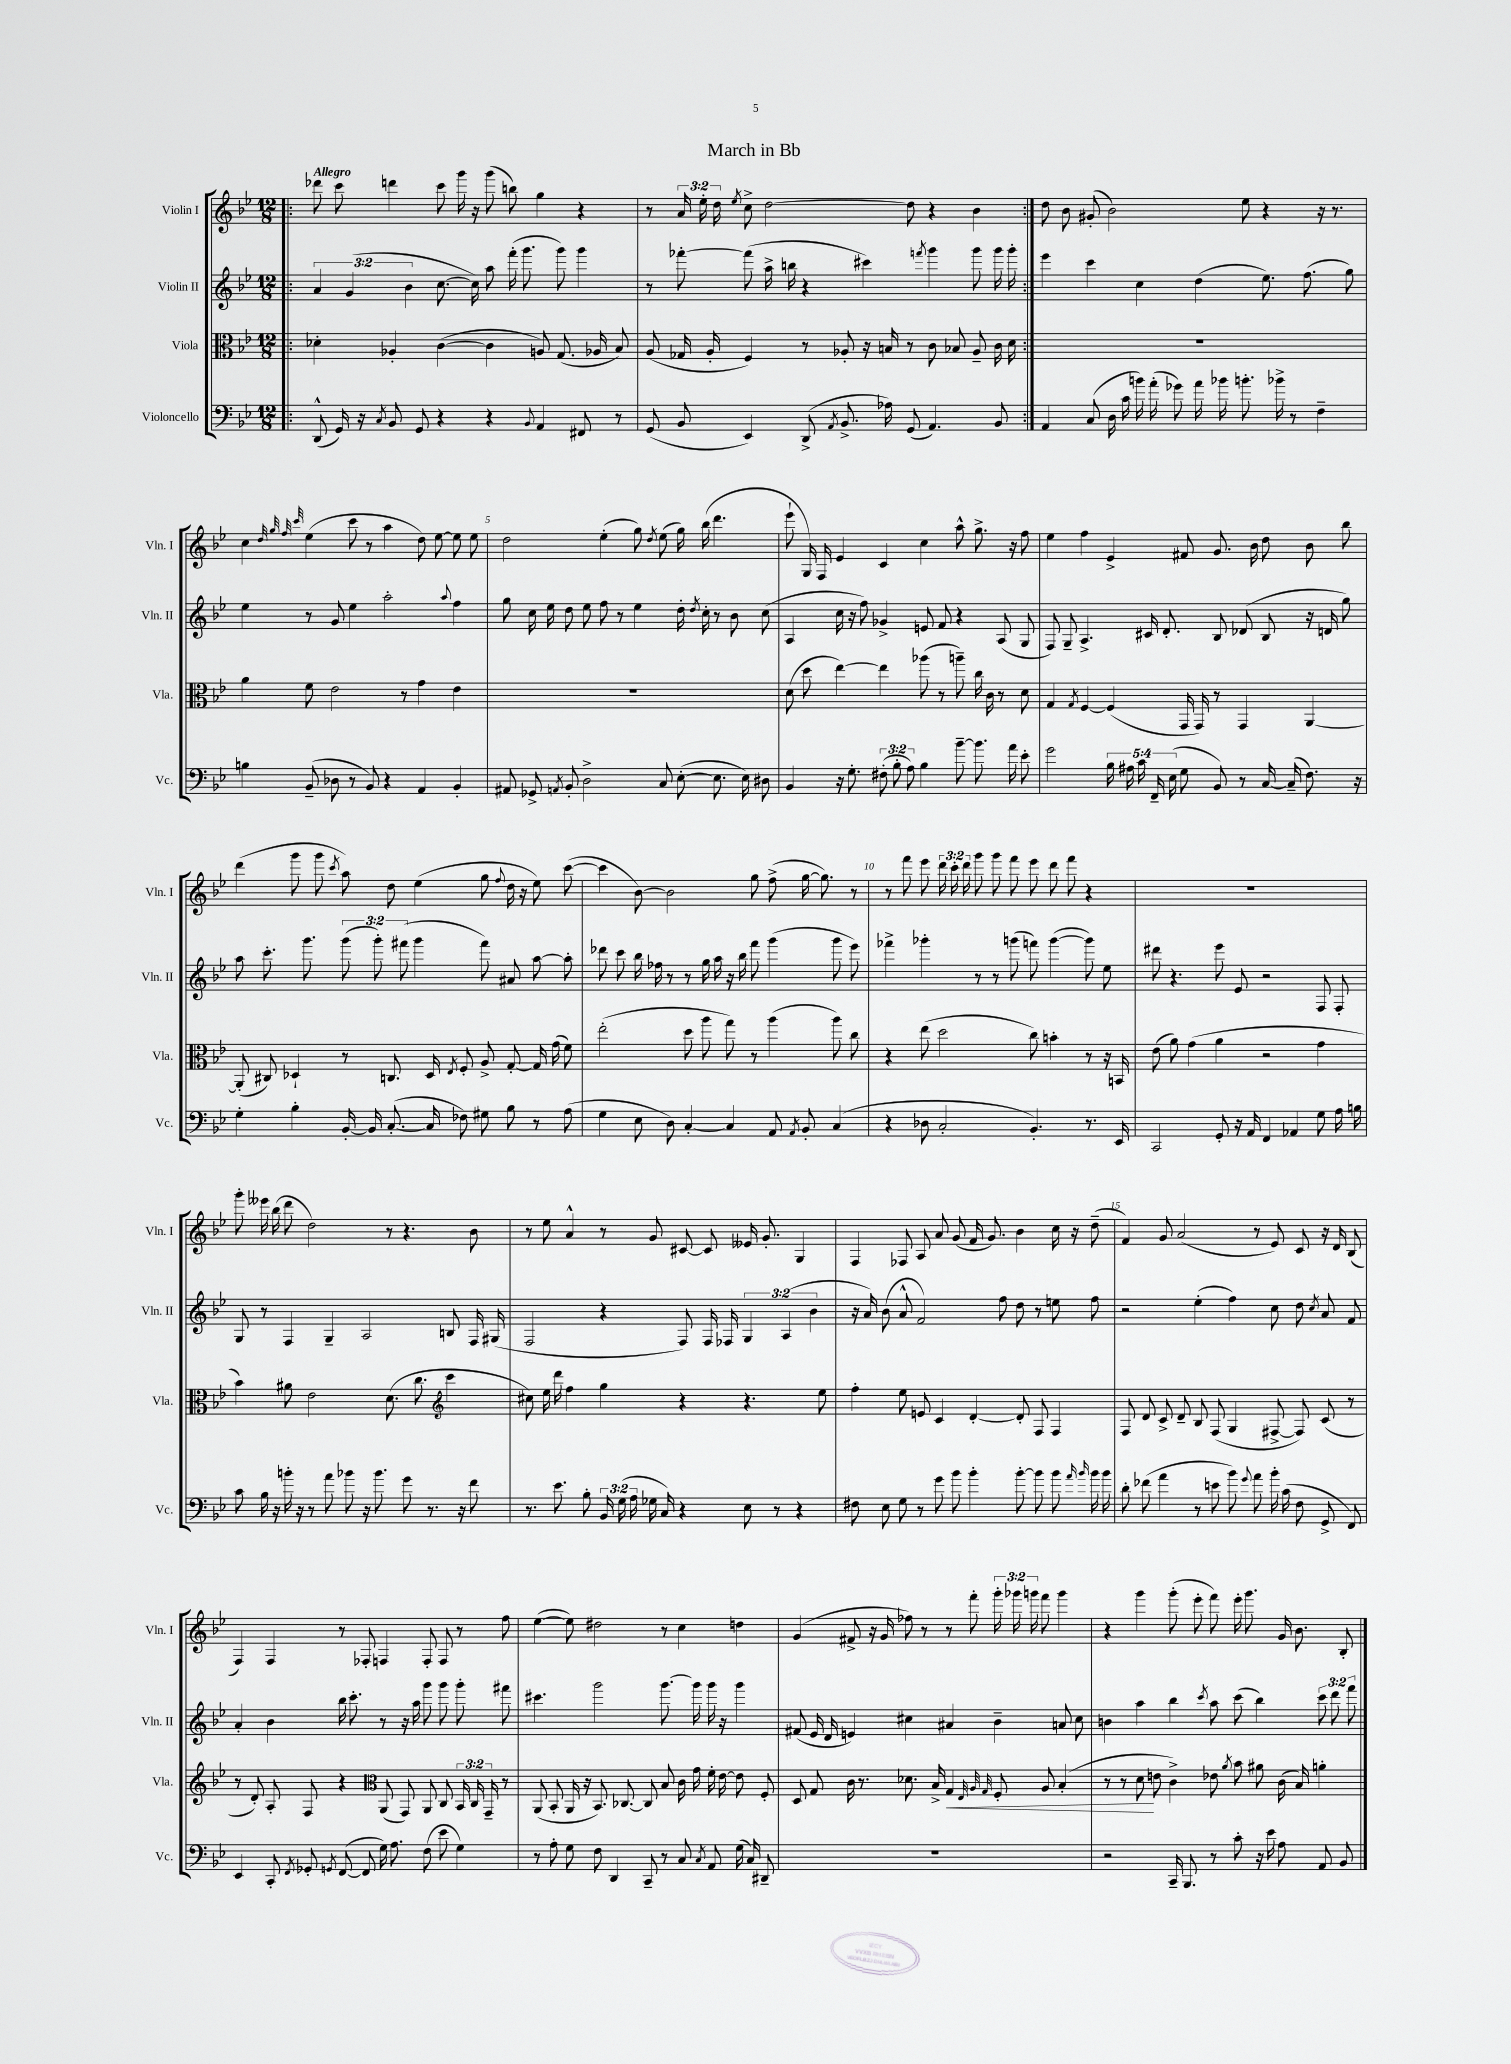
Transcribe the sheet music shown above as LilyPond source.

\header { title = "March in Bb" }
<<
\new StaffGroup <<
\new Staff = "s0" \with { instrumentName = "Violin I" shortInstrumentName = "Vln. I" } {
    \clef treble \key bes \major \numericTimeSignature \time 12/8 \override Staff.TupletNumber.text = #tuplet-number::calc-fraction-text \tempo "Allegro"
    \autoBeamOff \repeat volta 2 { \bar ".|:" des'''8 c'''8 d'''4 c'''8 g'''16 r16 g'''8( b''8) g''4 r4 |
    r8 \tuplet 3/2 { a'16 ees''16-. d''16 } \acciaccatura { ees''8 } c''8-> d''2~ d''8 r4 bes'4 | }
    d''8 bes'8 gis'8-.( bes'2) ees''8 r4 r16 r8. |
    c''4 \grace { d''32 g''32 f''32 c'''32 } ees''4( c'''8 r8 a''4 d''8) ees''8~ ees''8 ees''8 |
    d''2 ees''4-.( g''8) \acciaccatura { d''8 } ees''8( g''16) bes''16( d'''4. |
    ees'''8-! g16) f16 ees'4 c'4 c''4 a''8-^ g''8.-> r16 f''8 |
    ees''4 f''4 ees'4-> fis'8 g'8. bes'16 d''8 bes'8 bes''8 |
    d'''4( g'''8 g'''8 \acciaccatura { c'''8 } a''8) d''8 ees''4( g''8 \appoggiatura { f''8 } d''16 r16 ees''8) c'''8~( |
    c'''4 bes'8~) bes'2 g''8 f''8->( g''16~ g''8.) r8 |
    r8 f'''8 ees'''8 \tuplet 3/2 { d'''16 c'''16-. d'''16 } g'''8 g'''8 f'''8 ees'''8 d'''8 f'''8 r4 |
    R1. |
    g'''8-. eeses'''16 bes''16( d'''8 d''2) r8 r4. bes'8 |
    r8 ees''8 a'4-^ r8 g'8 cis'8~ cis'8 eeses'16 g'8.-. g4 |
    f4 fes8 a8 a'8 g'8( f'16 g'8.) bes'4 c''16 r16 d''8--( |
    f'4) g'8 a'2( r8 ees'8) c'8 r16 d'16 bes8( |
    f4) f4 r8 fes8-. f4 f8-. f8 r8 f''8 |
    ees''4~( ees''8) dis''2 r8 c''4 d''4 |
    g'4( fis'8-> r16 g'16 fes''8) r8 r8 f'''8-. \tuplet 3/2 { g'''16-. ges'''16 g'''16 } f'''8 g'''4 |
    r4 g'''4 g'''8-.( ees'''8-. f'''8) ees'''16-. g'''8. g'16 bes'8. bes8-. \bar "|." |
}
\new Staff = "s1" \with { instrumentName = "Violin II" shortInstrumentName = "Vln. II" } {
    \clef treble \key bes \major \numericTimeSignature \time 12/8 \override Staff.TupletNumber.text = #tuplet-number::calc-fraction-text
    \autoBeamOff \repeat volta 2 { \bar ".|:" \tuplet 3/2 { a'4 g'4( bes'4 } c''8.~ c''16) a''8 f'''16-.( g'''8. g'''8) g'''4 |
    r8 fes'''8~-. fes'''8( a''16-> b''16 r4 cis'''4) \acciaccatura { f'''8 } g'''4 g'''8 g'''16 g'''16-. | }
    ees'''4 c'''4 c''4 d''4( ees''8.) f''8.( g''8) |
    ees''4 r8 g'8 ees''4 a''2-. \appoggiatura { a''8 } f''4 |
    g''8 c''16 ees''16 d''8 ees''8 f''8 r8 ees''4 d''16-. \acciaccatura { d''8 } c''16-. r8 bes'8 c''8( |
    a4 c''16 r16 f''8) ges'4-> e'8 f'8 r4 a8( g8 |
    f8) g8-- a4.-> cis'16 d'8.-. bes8 des'8( bes8 r16 d'16 g''8) |
    a''8 c'''8.-. g'''8. \tuplet 3/2 { g'''8( g'''8-.) fis'''8( } g'''4 fis'''8) ais'8 a''8~ a''8-. |
    des'''8 c'''8 bes''16 fes''16 r8 r8 g''16 a''16 r16 bes''16 f'''8 g'''4( g'''8 ees'''8) |
    fes'''4-> ges'''4-. r8 r8 g'''8( f'''8) g'''4~( g'''8) ees''8 |
    dis'''8 r4. ees'''8 ees'8 r2 f8 f8-. |
    g8 r8 f4 g4-- a2 b8 f16 gis16( |
    f2 r4 f8) f16 fes16 \tuplet 3/2 { g4 a4( bes'4 } |
    r16 a'16) bes'8( a'8-^ f'2) f''8 d''8 r8 e''8 f''8 |
    r2 ees''4-.( f''4) c''8 d''8 \acciaccatura { c''8 } a'8 f'8 |
    a'4-. bes'4 bes''16 c'''8.-. r8 r16 a''16 g'''8 g'''8 g'''8-. fis'''8 |
    cis'''4. g'''2 g'''8.~ g'''16 g'''16 r16 g'''4 |
    fis'8( ees'16 d'16 e'4) cis''4 ais'4 bes'4-- a'8 cis''8 |
    b'4 a''4 bes''4 \acciaccatura { c'''8 } a''8 c'''8( bes''4) \tuplet 3/2 { c'''8 d'''8 f'''8 } \bar "|." |
}
\new Staff = "s2" \with { instrumentName = "Viola" shortInstrumentName = "Vla." } {
    \clef alto \key bes \major \numericTimeSignature \time 12/8 \override Staff.TupletNumber.text = #tuplet-number::calc-fraction-text
    \autoBeamOff \repeat volta 2 { \bar ".|:" des'4-. aes4-. c'4~( c'4 a8) g8.( aes16 bes8) |
    a8( ges16 a16-. f4) r8 aes8-. r16 b16 r8 c'8 bes8 aes8-- c'16 d'16 | }
    R1. |
    a'4 f'8 ees'2 r8 g'4 ees'4 |
    R1. |
    d'8( d''8 ees''4~) ees''4 aes''8( r8 a''8--) c''16 c'16 r8 d'8 |
    g4 \acciaccatura { g8 } f4~ f4( g,16 g,16) r8 g,4 a,4~ |
    a,8-.( cis8) des4-! r8 c8. des16 \acciaccatura { ees8 } f8-. a8-> g8~-. g16 g'16( f'8) |
    ees''2-.( d''8 a''8 g''8) r8 a''4( a''8) c''8 |
    r4 ees''8( d''2 c''8) b'4-. r8 r16 b,16 |
    ees'8( a'8) g'4( a'4 r2 g'4 |
    bes'4) ais'8 ees'2 d'8.( c''8. \clef treble c'''4 |
    cis''8) ees''16 d'''16 f''4 g''4 r4 r4. ees''8 |
    f''4-. ees''8 e'8 c'4 d'4~-. d'8-. f8 f4 |
    f8 d'8 c'8-> d'8-- bes8 f8( g4 fis8~-> fis8) c'8( r8 |
    r8 d'8-.) a8-. f8 r4 \clef alto a,8( g,8) a,8 c8 \tuplet 3/2 { bes,16 c16 g,16-- } r8 |
    a,8( bes,8-. a,16 r16 bes,8.) ces8.~ ces8 bes8 c'16 g'16 f'16-. ees'16~ ees'8 f8-. |
    d8 g8 c'16 r8. des'8. bes16-> g4\< \grace { ees32 a32 g32 } f8-. a8 bes4-.( |
    r8 r8 d'8\! e'8 c'4->) ees'8 \acciaccatura { a'8 } bes'8 ais'8 c'16( bes16) a'4-. \bar "|." |
}
\new Staff = "s3" \with { instrumentName = "Violoncello" shortInstrumentName = "Vc." } {
    \clef bass \key bes \major \numericTimeSignature \time 12/8 \override Staff.TupletNumber.text = #tuplet-number::calc-fraction-text
    \autoBeamOff \repeat volta 2 { \bar ".|:" d,8-^( g,16) r16 \acciaccatura { c8 } bes,8 g,8 r4 r4 \appoggiatura { bes,8 } a,4 fis,8 r8 |
    g,8( bes,8 ees,4) d,8->( \acciaccatura { a,8 } bes,8.-> aes16) g,8( a,4.) bes,8 | }
    a,4 c8( d16 c'16 b'16) a'16-.( ges'8) a'16 bes'16 b'8.-. bes'16-> r8 f4-- |
    b4 bes,8--( des8 r8 bes,8) r4 a,4 bes,4-. |
    ais,8 ges,8-> \acciaccatura { a,8 } bes,8-. d2-> c8 ees8~-.( ees8. ees16) dis8 |
    bes,4 r16 g8.-. \tuplet 3/2 { fis8-.( bes8-. a8) } bes4 bes'8~-- bes'8. a'16 ees'8-. |
    g'2 \tuplet 5/4 { bes16 ais16 c'16 f,16-- ees16( } g8 bes,8) r8 c16~ c16--( f8.) r16 |
    g4-. bes4-. bes,16~-. bes,16 c8.~-.( c16 fes8) gis8 bes8 r8 a8( |
    g4 ees8 d8) c4~-. c4 a,8 \acciaccatura { a,8 } bes,8-. c4( |
    r4 des8 c2-. bes,4.-.) r8. ees,16 |
    c,2 g,8-. r16 a,16 f,4 aes,4 g8 a16 b16 |
    c'8 bes16 r16 b'16-. r16 r8 a'8 bes'8 r16 bes'8. g'8 r8. r16 f'8 |
    r8. ees'8. bes8-. \tuplet 3/2 { bes,16 g16( a16 } ges16 c16) r4 ees8 r8 r4 |
    fis8 ees8 g8 r8 g'8 bes'8 bes'4-. bes'8~-. bes'8 bes'8 \grace { a'16 bes'16 } bes'16 bes'16 |
    d'8-. fes'8( a'4 r8 e'8 bes'8) \appoggiatura { g'8 } a'8 bes'16-. c'16( f8 g,8-> f,8) |
    ees,4 c,8-. \acciaccatura { f,8 } ges,8-. \acciaccatura { g,8 } f,8~( f,8 g16) a8. f8( ees'8 g4) |
    r8 a8-. g8 f8 d,4 c,8-- r8 c8 \acciaccatura { c8 } a,8 g16( c16) dis,8-- |
    R1. |
    r2 c,16-- bes,,8. r8 c'8-. r16 ees'16 a8 a,8 bes,8 \bar "|." |
}
>>
>>
\layout { \context { \Score \override BarNumber.break-visibility = ##(#f #t #t) barNumberVisibility = #(every-nth-bar-number-visible 5) } }
